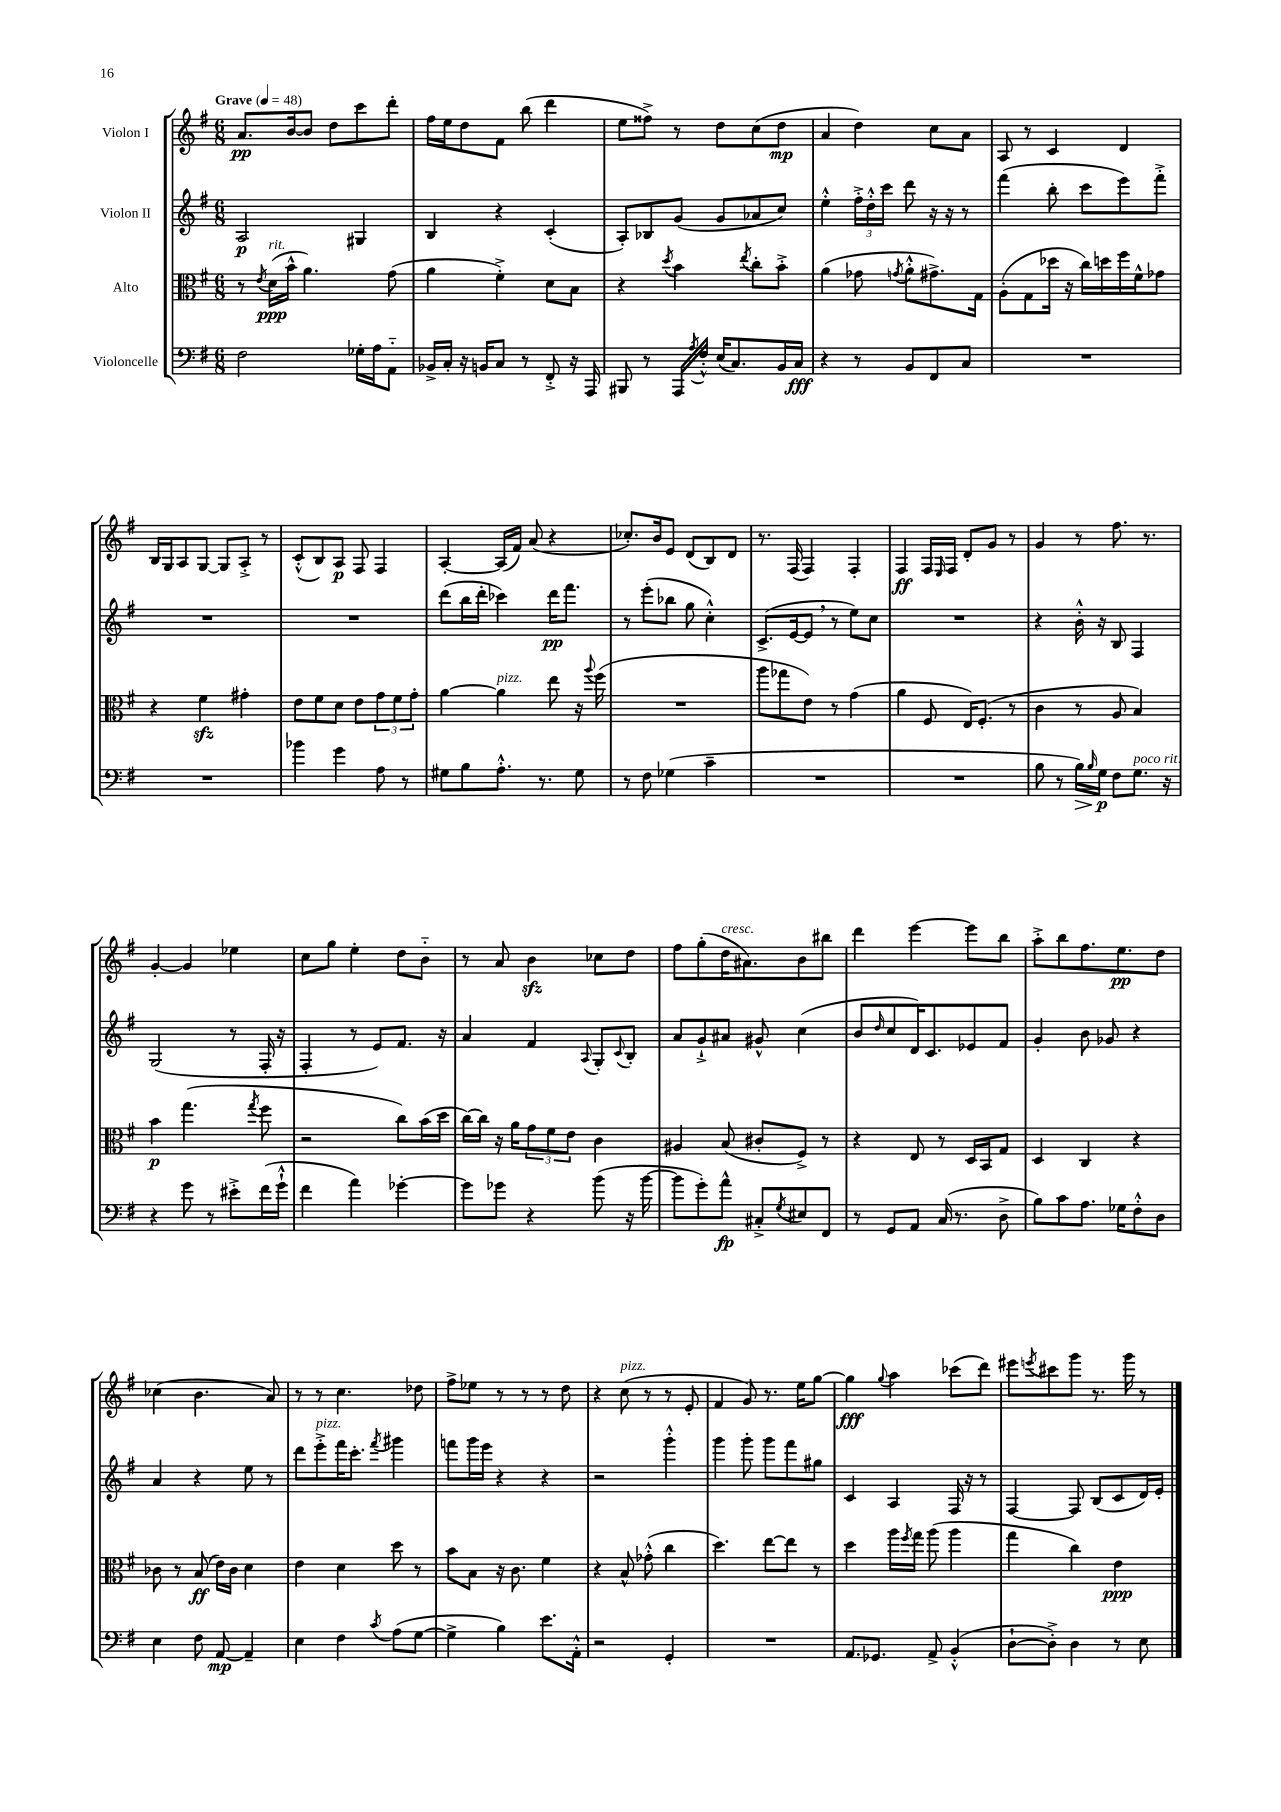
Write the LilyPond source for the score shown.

<<
\new StaffGroup <<
\new Staff = "s0" \with { instrumentName = "Violon I" } {
    \clef treble \key g \major \numericTimeSignature \time 6/8 \tempo "Grave" 4 = 48
    a'8.\pp b'16~ b'8 d''8 c'''8 d'''8-. |
    fis''16 e''16 d''8 fis'8 b''8( d'''4 |
    e''8 fisis''8->) r8 d''8 c''8( d''8\mp |
    a'4 d''4) c''8 a'8 |
    a8 r8 c'4 d'4 |
    b16 g16 a8 g8~ g8 a8-.-> r8 |
    c'8-.-^( b8) a8\p fis8 fis4 |
    a4~-. a16( fis'16) a'8( r4 |
    ces''8.-.) b'16 e'8 d'8( b8) d'8 |
    r8. fis16( fis4) fis4-. |
    fis4\ff fis16 \grace { e16 } fis16 d'8-. g'8 r8 |
    g'4 r8 fis''8. r8. |
    g'4~-. g'4 ees''4 |
    c''8 g''8 e''4-. d''8 b'8-_ |
    r8 a'8 b'4\sfz ces''8 d''8 |
    fis''8 g''8-.( d''16^\markup { \italic "cresc." } ais'8.) b'8 bis''8 |
    d'''4 e'''4~ e'''8 b''8 |
    a''8-.-> b''8 fis''8. e''8.\pp d''8 |
    ces''4( b'4. a'8) |
    r8 r8 c''4. des''8 |
    fis''8-> ees''8 r8 r8 r8 d''8 |
    r4 c''8^\markup { \italic "pizz." }( r8 r8 e'8-. |
    fis'4 g'8) r8. e''16 g''8~ |
    g''4\fff \appoggiatura { g''8 } a''4 ces'''8( d'''8) |
    eis'''8 \acciaccatura { e'''8 } cis'''8 g'''8 r8. g'''16 r8 \bar "|." |
}
\new Staff = "s1" \with { instrumentName = "Violon II" } {
    \clef treble \key g \major \numericTimeSignature \time 6/8
    a2\p gis4 |
    b4 r4 c'4-.( |
    a8-.) bes8 g'8( g'8 aes'8 c''8) |
    e''4-.-^ \tuplet 3/2 { fis''16-.-> d''16-.-^ c'''16 } d'''8 r16 r16 r8 |
    fis'''4( b''8-. c'''8 e'''8) fis'''8-.-> |
    R2. |
    R2. |
    d'''8( b''16 d'''16-. ces'''4) d'''16\pp fis'''8. |
    r8 e'''8-.( bes''8 g''8 c''4-.-^) |
    c'8.->( e'16~ e'8 \breathe r8 e''8) c''8 |
    R2. |
    r4 b'16-.-^ r16 b8 fis4 |
    g2( r8 fis16-. r16 |
    fis4-. r8 e'8) fis'8. r16 |
    a'4 fis'4 \appoggiatura { a8 } g8-. \appoggiatura { c'8 } b8-. |
    a'8 g'8-!-> ais'8 gis'8-^ c''4( |
    b'8 \grace { d''16 } c''8 d'16) c'8. ees'8 fis'8 |
    g'4-. b'8 ges'8 r4 |
    a'4 r4 e''8 r8 |
    d'''8 e'''8-.->^\markup { \italic "pizz." } fis'''16 c'''8.-. \acciaccatura { fis'''8 } gis'''4 |
    f'''8 g'''16 e'''16 r4 r4 |
    r2 g'''4-.-^ |
    g'''4 g'''8-. g'''8 fis'''8 gis''8 |
    c'4 a4 fis16 r16 r8 |
    fis4~ fis8 b8( c'8 d'16) e'16-. \bar "|." |
}
\new Staff = "s2" \with { instrumentName = "Alto" } {
    \clef alto \key g \major \numericTimeSignature \time 6/8
    r8 \acciaccatura { e'8 } d'16\ppp^\markup { \italic "rit." }( b'16-^ a'4.) g'8( |
    a'4 fis'4-.->) d'8 b8 |
    r4 \acciaccatura { d''8 } b'4 \acciaccatura { e''8 } c''8-. b'8-.-> |
    a'4( ges'8 \acciaccatura { g'8 } a'8-.-^ gis'8.->) g16 |
    a8-.( g8 des''16 r16 c''16) d''16 fis''16 fis'16-^ ges'8 |
    r4 fis'4\sfz gis'4-. |
    e'8 fis'8 d'8 e'8 \tuplet 3/2 { g'8 fis'8 g'8-. } |
    a'4~ a'4^\markup { \italic "pizz." } e''8 r16 \appoggiatura { a''8 } fis''16( |
    R2. |
    a''8 ges''8 e'8) r8 g'4( |
    a'4 fis8 e16) fis8.-.( r8 |
    c'4 r8 a8 b4) |
    b'4\p g''4.( \acciaccatura { g''8 } fis''8 |
    r2 c''8) b'16( d''16 |
    c''16~) c''16 r16 a'16 \tuplet 3/2 { g'8 fis'8 e'8 } c'4 |
    ais4 b8( cis'8-. fis8->) r8 |
    r4 e8 r8 d16 b,16 g8 |
    d4 c4 r4 |
    ces'8 r8 b8\ff( e'16) ces'16 d'4 |
    e'4 d'4 d''8 r8 |
    b'8 b8 r16 c'8. fis'4 |
    r4 b8-^ ges'8-.-^( c''4 |
    d''4.) e''8~ e''8 r8 |
    d''4 a''16 \acciaccatura { fis''8 } g''16 a''8( a''4 |
    g''4 c''4) e'4\ppp \bar "|." |
}
\new Staff = "s3" \with { instrumentName = "Violoncelle" } {
    \clef bass \key g \major \numericTimeSignature \time 6/8
    fis2 ges16-. a16 a,8-_ |
    bes,16-> c16-. r16 b,16 c8 r8 fis,8-.-> r16 a,,16 |
    bis,,8 r8 a,,16 \acciaccatura { a8 } fis16-.-^ e16( c8.) b,16 c16\fff |
    r4 r8 b,8 fis,8 c8 |
    R2. |
    R2. |
    bes'4 g'4 a8 r8 |
    gis8 b8 a8.-.-^ r8. gis8 |
    r8 fis8 ges4( c'4-- |
    R2. |
    R2. |
    b8 r8 b16\>) \grace { b16 } g16\p\! fis8 g8.^\markup { \italic "poco rit." } r16 |
    r4 g'8 r8 eis'8-.-> fis'16( g'16-!-^ |
    fis'4 a'4) ges'4~-. |
    ges'8 ges'8 r4 b'8( r16 b'16~ |
    b'8 g'8-.) a'8-^\fp cis8-.-> \acciaccatura { g8 } eis8 fis,8 |
    r8 g,8 a,8 c16( r8. d8-> |
    b8) c'8 a8. ges16 fis8-.-^ d8 |
    e4 fis8 a,8~\mp a,4-- |
    e4 fis4 \acciaccatura { c'8 } a8( g8~ |
    g4-> b4) e'8. a,16-.-^ |
    r2 g,4-. |
    R2. |
    a,8. ges,8. a,8-> b,4-.-^( |
    d8~-! d8-.->) d4 r8 e8 \bar "|." |
}
>>
>>
\layout { \context { \Score \remove "Bar_number_engraver" } }
